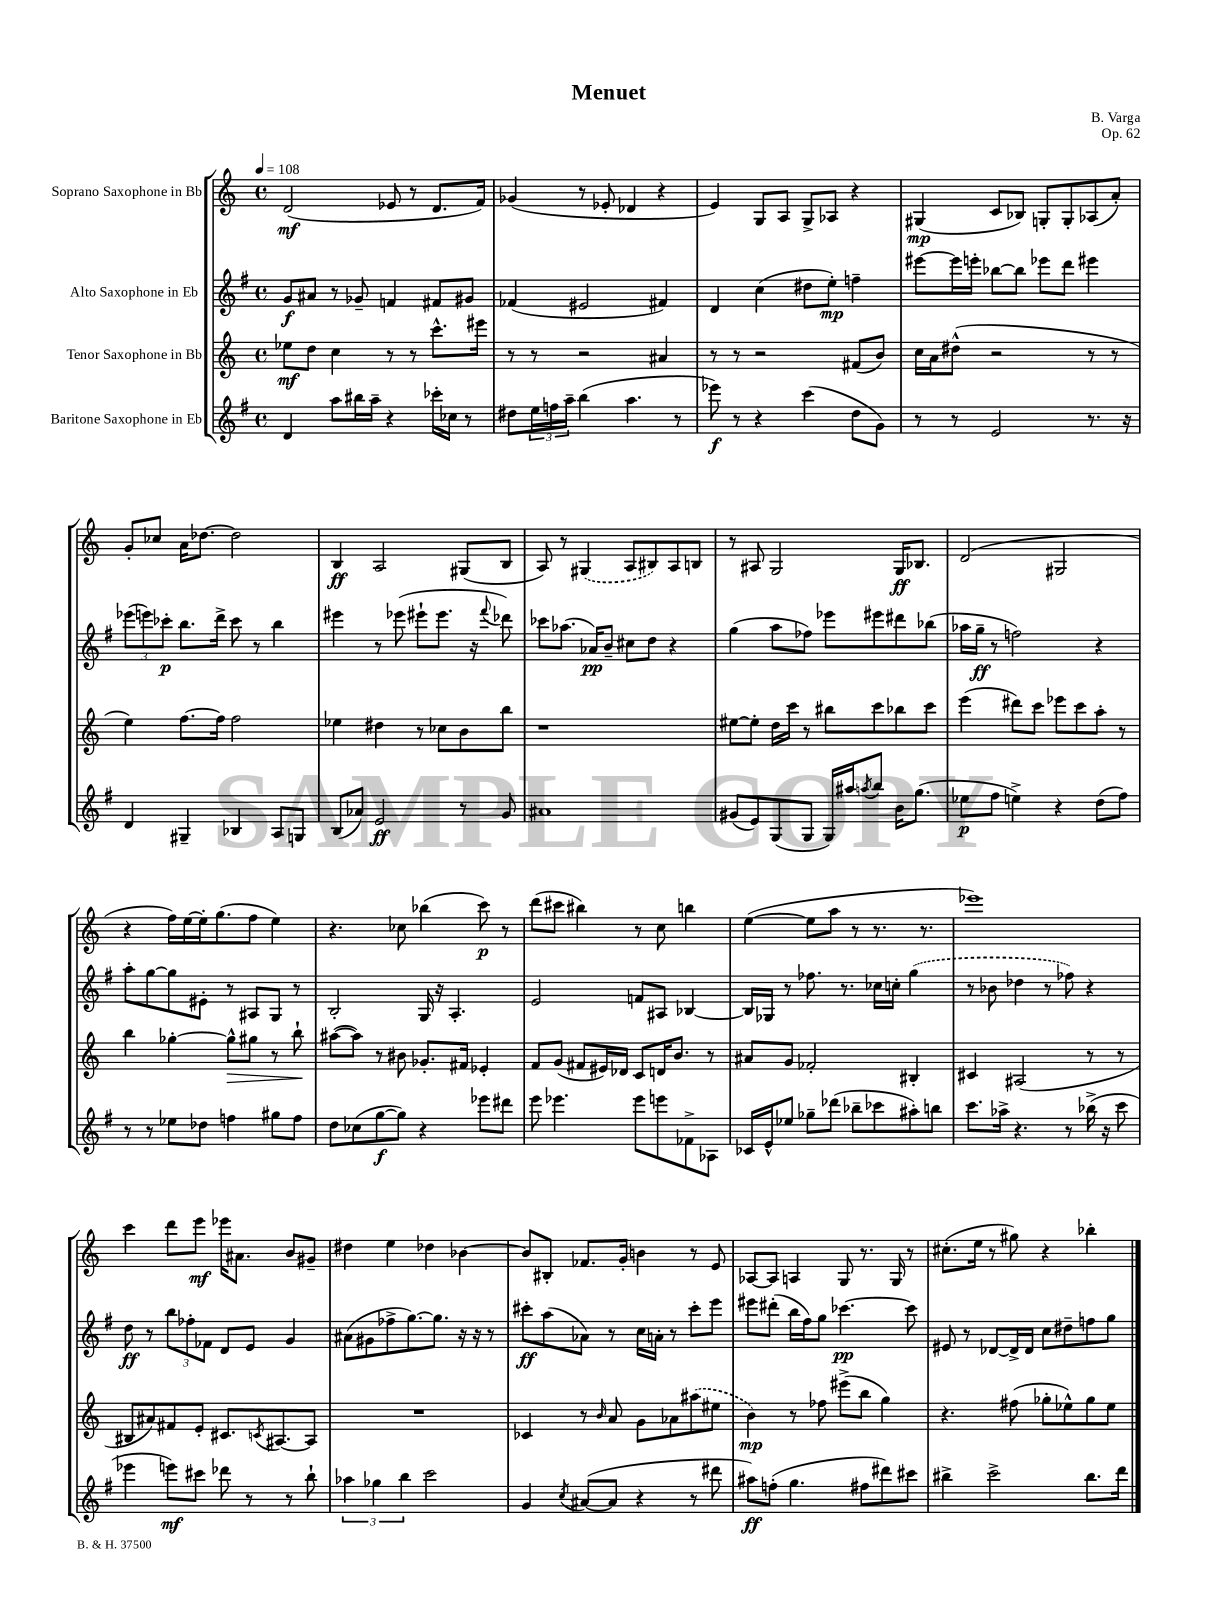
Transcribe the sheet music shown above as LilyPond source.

\header { title = "Menuet" composer = "B. Varga" opus = "Op. 62" }
<<
\new StaffGroup <<
\new Staff = "s0" \with { instrumentName = "Soprano Saxophone in Bb" } {
    \clef treble \key c \major \defaultTimeSignature \time 4/4 \tempo 4 = 108
    d'2\mf( ees'8 r8 d'8. f'16) |
    ges'4( r8 ees'8-. des'4 r4 |
    e'4) g8 a8 g8-> aes8 r4 |
    gis4\mp( c'8 bes8) g8-. g8-. aes8( a'8-.) |
    g'8-. ces''8 a'16 des''8.~ des''2 |
    b4\ff a2 gis8( b8 |
    a8) r8 \once \slurDashed gis4( a8 bis8) a8 b8 |
    r8 ais8 g2 g16\ff bes8. |
    d'2( gis2 |
    r4 f''16) e''16~ e''16-. g''8.( f''8 e''4) |
    r4. ces''8 bes''4( c'''8\p) r8 |
    d'''8( cis'''8 bis''4) r8 c''8 b''4 |
    e''4~( e''8 a''8 r8 r8. r8. |
    ees'''1) |
    c'''4 d'''8 e'''8\mf ees'''16 ais'8. b'8 gis'8-- |
    dis''4 e''4 des''4 bes'4~ |
    bes'8 bis8-. fes'8. g'16-. b'4 r8 e'8 |
    aes8~ aes8 a4 g8 r8. g16 r8 |
    cis''8.-.( e''16 r8 gis''8) r4 bes''4-. \bar "|." |
}
\new Staff = "s1" \with { instrumentName = "Alto Saxophone in Eb" } {
    \clef treble \key g \major \defaultTimeSignature \time 4/4
    g'8\f ais'8 r8 ges'8-- f'4 fis'8 gis'8 |
    fes'4( eis'2 fis'4) |
    d'4 c''4( dis''8 e''8-.\mp) f''4-- |
    eis'''8~ eis'''16 e'''16-. bes''8~ bes''8 ees'''8 d'''8 eis'''4 |
    \tuplet 3/2 { ees'''8( e'''8) ces'''8-.\p } b''8. d'''16-> ces'''8 r8 b''4 |
    eis'''4 r8 ees'''8( eis'''8-! eis'''8. r16 \appoggiatura { fis'''8 } des'''8) |
    ces'''8 aes''8.( aes'16\pp) b'8-- cis''8 d''8 r4 |
    g''4( a''8 fes''8) ees'''8 eis'''8 dis'''8 bes''8( |
    aes''16 g''16--\ff r8 f''2) r4 |
    a''8-. g''8~ g''8 eis'8-. r8 ais8 g8 r8 |
    b2-. g16 r16 a4.-. |
    e'2 f'8 ais8 bes4~ |
    bes16 ges16 r8 fes''8. r8. ces''16 c''16-. \once \slurDashed g''4( |
    r8 bes'8 des''4 r8 fes''8) r4 |
    d''8\ff r8 \tuplet 3/2 { b''8 fes''8-. fes'8 } d'8 e'8 g'4 |
    ais'8( gis'8 fes''8-> g''8.~) g''8. r16 r16 r8 |
    cis'''8-.\ff a''8( aes'8) r8 c''16 a'16-. r8 cis'''8-. e'''8 |
    eis'''8 dis'''8-.( b''16 fis''16) g''8 ces'''4.~\pp ces'''8 |
    eis'8 r8 des'8~ des'16-> des'16 c''8 dis''8-- f''8 g''8 \bar "|." |
}
\new Staff = "s2" \with { instrumentName = "Tenor Saxophone in Bb" } {
    \clef treble \key c \major \defaultTimeSignature \time 4/4
    ees''8\mf d''8 c''4 r8 r8 c'''8.-^ eis'''16 |
    r8 r8 r2 ais'4 |
    r8 r8 r2 fis'8( b'8) |
    c''16 a'16 dis''8-^( r2 r8 r8 |
    e''4) f''8.~ f''16 f''2 |
    ees''4 dis''4 r8 ces''8 b'8 b''8 |
    r1 |
    eis''8~ eis''8-. d''16 c'''16 r8 bis''8 c'''8 bes''8 c'''8 |
    e'''4( dis'''8) c'''8 ees'''8 c'''8 a''8-. r8 |
    b''4 ges''4~-. ges''8-^\> gis''8 r8 b''8-!\! |
    ais''8~( ais''8) r8 bis'8 ges'8.-. fis'16 ees'4-. |
    f'8 g'8( fis'8 eis'16) des'16 c'8 d'16 b'8. r8 |
    ais'8 g'8 fes'2-. bis4-. |
    cis'4 ais2( r8 r8 |
    bis8 ais'8) fis'8 e'8-. cis'8. \acciaccatura { c'8 } ais8.~ ais8 |
    R1 |
    ces'4 r8 \grace { b'16 } a'8 g'8 aes'8 \once \slurDashed ais''8( eis''8 |
    b'4\mp) r8 fes''8 eis'''8->( b''8 g''4) |
    r4. fis''8( ges''8-. ees''8-^) ges''8 ees''8 \bar "|." |
}
\new Staff = "s3" \with { instrumentName = "Baritone Saxophone in Eb" } {
    \clef treble \key g \major \defaultTimeSignature \time 4/4
    d'4 a''8 bis''16 a''16-- r4 ces'''16-. ces''16 r8 |
    dis''8 \tuplet 3/2 { e''16 f''16 a''16-- } b''4( a''4. r8 |
    ees'''8\f) r8 r4 c'''4( d''8 g'8) |
    r8 r8 e'2 r8. r16 |
    d'4 gis4-- bes4 a8 g8 |
    b8( aes'8) e'2\ff r8 g'8 |
    ais'1 |
    gis'8( e'8) g8( g8 g16) ais''16 \acciaccatura { a''8 } b''8 b'16 g''8.( |
    ees''8\p fis''8 e''4->) r4 d''8( fis''8) |
    r8 r8 ees''8 des''8 f''4 gis''8 f''8 |
    d''8 ces''8( g''8~\f g''8) r4 ees'''8 dis'''8 |
    e'''8 ees'''4. ees'''8 e'''8 fes'8-> aes8 |
    ces'16 e'16-^ ees''8 ges''8-- des'''8( bes''8-- ces'''8 ais''8-.) b''8 |
    c'''8. aes''16-> r4. r8 bes''16->( r16 c'''8 |
    ees'''4 e'''8\mf) cis'''8 des'''8 r8 r8 b''8-! |
    \tuplet 3/2 { aes''4 ges''4 b''4 } c'''2 |
    g'4 \acciaccatura { c''8 } ais'8~( ais'8 r4 r8 dis'''8 |
    ais''8\ff) f''8-.( g''4. fis''8 dis'''8) cis'''8 |
    bis''4-> c'''2-> bis''8. d'''16 \bar "|." |
}
>>
>>
\layout { \context { \Score \remove "Bar_number_engraver" } }
